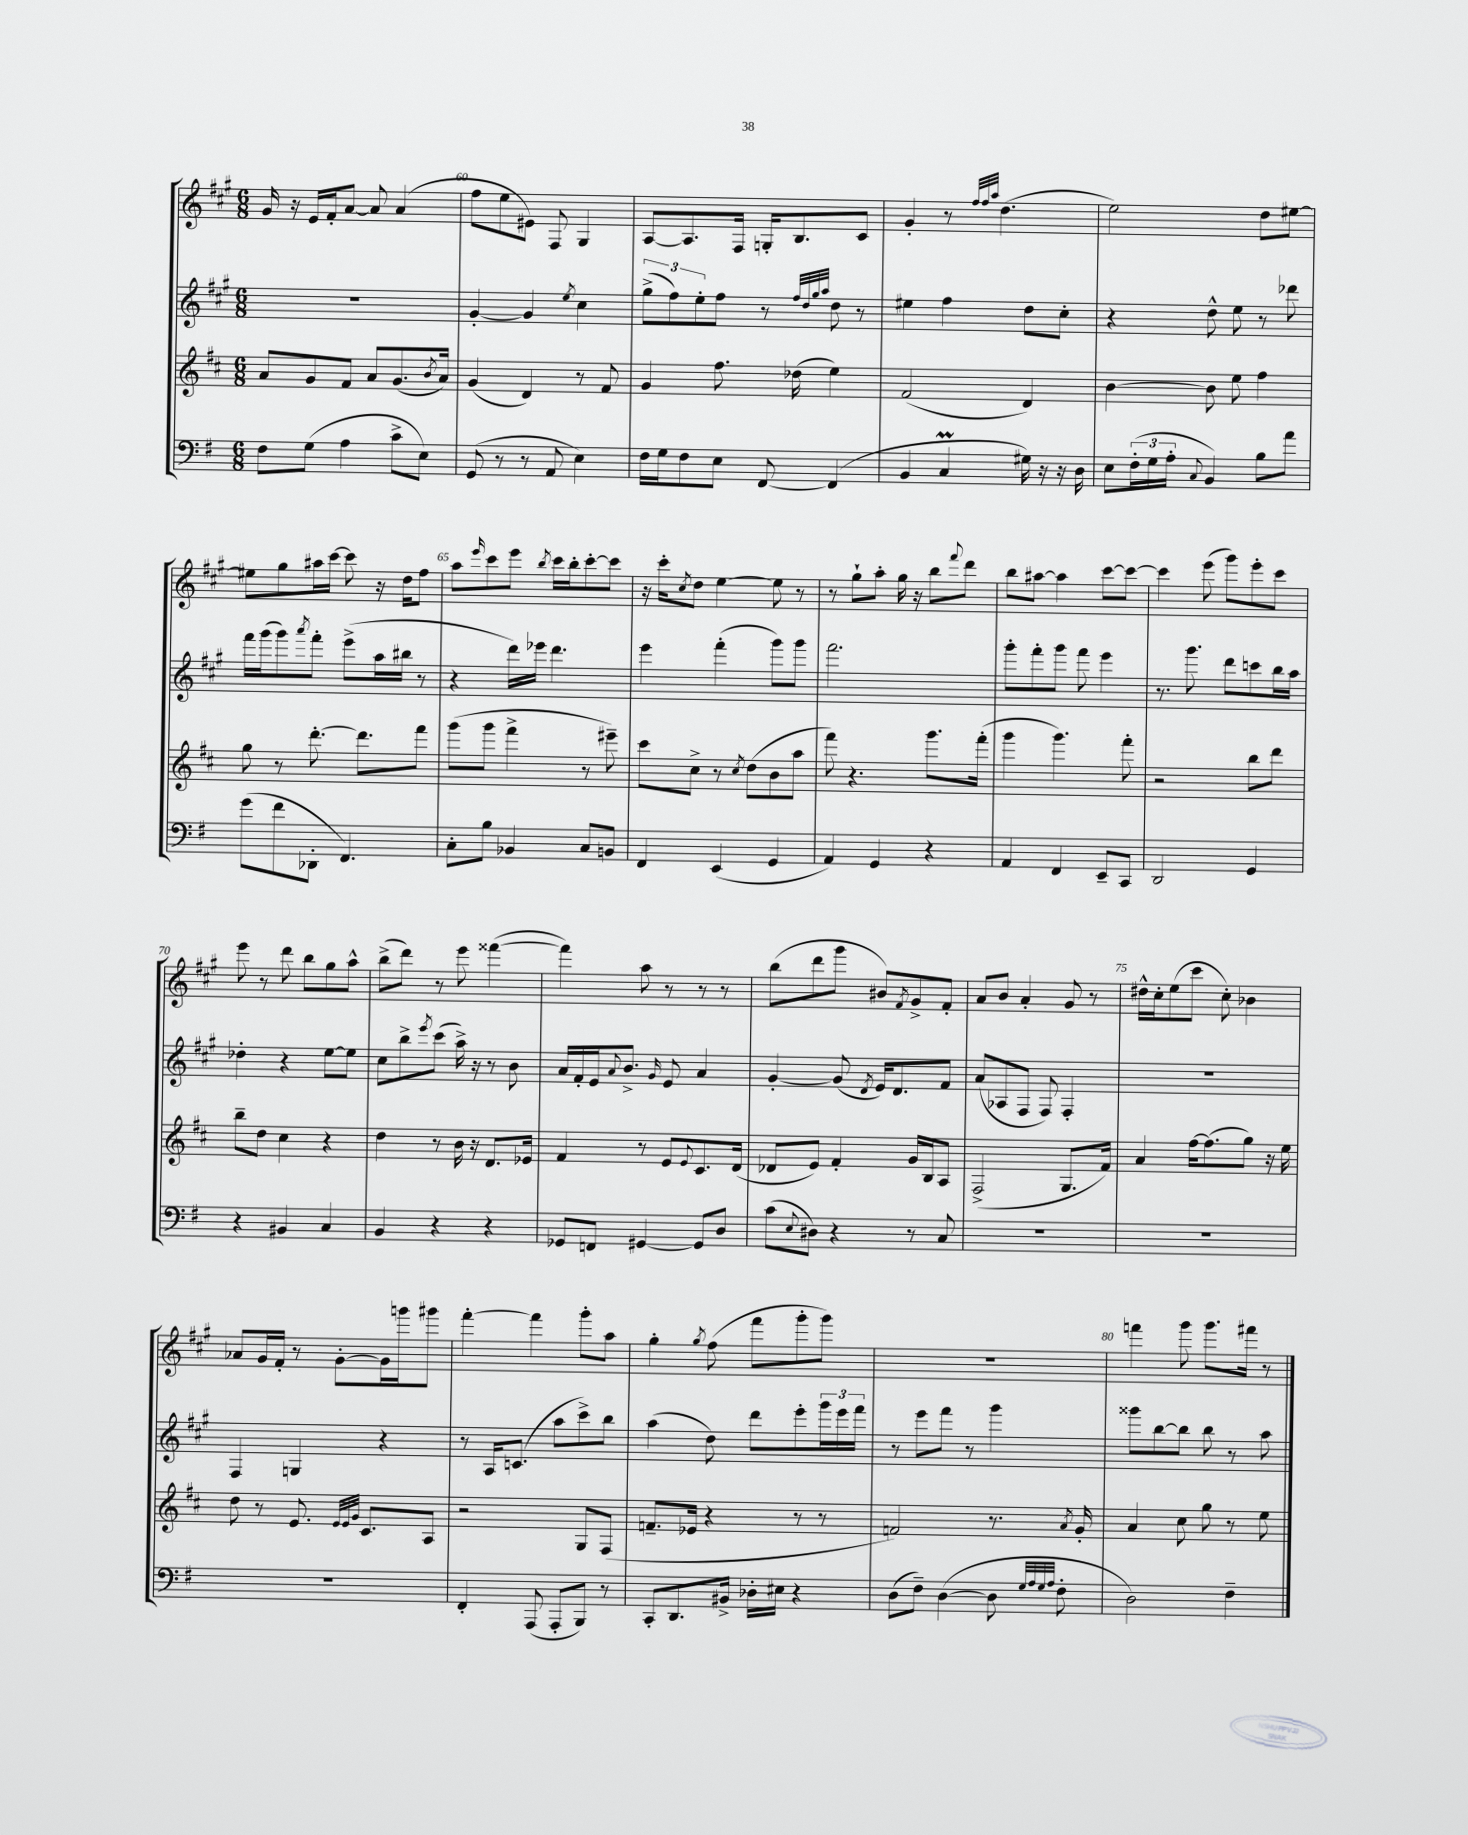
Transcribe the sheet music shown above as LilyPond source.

<<
\new StaffGroup <<
\new Staff = "s0" {
    \clef treble \key a \major \numericTimeSignature \time 6/8
    gis'16 r16 e'16 fis'16-. a'8~ a'8 a'4( |
    fis''8 e''8 eis'8) fis8 gis4 |
    a8~ a8. fis16 g16-. b8. cis'8 |
    gis'4-. r8 \grace { fis''32 fis''32 a''32 } d''4.( |
    e''2) d''8 eis''8~ |
    eis''8 gis''8 ais''16 cis'''16~ cis'''8 r16 d''16 fis''8 |
    a''8 \grace { e'''16 } cis'''8 e'''8 \acciaccatura { b''8 } cis'''16 b''16-. cis'''8~-. cis'''8 |
    r16 cis'''16-. \acciaccatura { cis''8 } d''8 e''4~ e''8 r8 |
    r8 gis''8-! a''8-. gis''16 r16 b''8 \appoggiatura { fis'''8 } d'''8 |
    b''8 ais''8~ ais''4 cis'''8~ cis'''8~ |
    cis'''4 e'''8( gis'''8) e'''8-. cis'''8 |
    e'''8 r8 d'''8 b''8 gis''8 a''8-^ |
    b''8->( d'''8) r8 e'''8 fisis'''4~( |
    fisis'''4) a''8 r8 r8 r8 |
    b''8( d'''8 gis'''8 bis'8) \acciaccatura { fis'8 } gis'8-> fis'8-. |
    a'8 b'8 a'4-. gis'8 r8 |
    dis''16-^ cis''16-. e''8( cis'''8 cis''8-.) bes'4 |
    aes'8 gis'16 fis'16-. r8 gis'8~-. gis'16 g'''16 gis'''8 |
    fis'''4~-. fis'''4 gis'''8-. a''8 |
    gis''4-. \acciaccatura { gis''8 } fis''8( fis'''8 gis'''8-. gis'''8) |
    R2. |
    f'''4 gis'''8 gis'''8. fis'''16 r8 \bar "|." |
}
\new Staff = "s1" {
    \clef treble \key a \major \numericTimeSignature \time 6/8
    R2. |
    gis'4~-. gis'4 \acciaccatura { e''8 } cis''4 |
    \tuplet 3/2 { gis''8->( fis''8) e''8-. } fis''8 r8 \grace { fis''32 d''32 gis''32 a''32 } d''8 r8 |
    eis''4 fis''4 d''8 cis''8-. |
    r4 d''8-^ e''8 r8 des'''8 |
    fis'''16 gis'''16( gis'''8) \acciaccatura { a'''8 } fis'''8-. e'''8->( a''16 bis''16 r8 |
    r4 d'''16) ees'''16 d'''4. |
    e'''4 fis'''4-.( gis'''8) gis'''8 |
    fis'''2. |
    gis'''8-. fis'''8-. gis'''8 fis'''8 e'''4 |
    r8. gis'''8. d'''8 c'''8 b''16 a''16 |
    des''4-. r4 e''8~ e''8 |
    cis''8 b''8-> \acciaccatura { e'''8 } cis'''8( a''16->) r16 r8 b'8 |
    a'16 fis'16-. e'16 \appoggiatura { a'8 } b'8.-> \grace { gis'16 } e'8 a'4 |
    gis'4~-. gis'8( \acciaccatura { d'8 } e'16) d'8. fis'8 |
    a'8( aes8 fis8 fis8) fis4-. |
    R2. |
    fis4 g4 r4 |
    r8 a16 c'8.( a''8 cis'''8->) b''8 |
    a''4( d''8) d'''8 e'''8-. \tuplet 3/2 { gis'''16 e'''16 fis'''16 } |
    r8 e'''8 fis'''8 r8 gis'''4 |
    gisis'''8 b''8~ b''8 b''8 r8 a''8 \bar "|." |
}
\new Staff = "s2" {
    \clef treble \key d \major \numericTimeSignature \time 6/8
    a'8 g'8 fis'8 a'8 g'8.( \acciaccatura { b'8 } a'16) |
    g'4( d'4) r8 fis'8 |
    g'4 fis''8. des''16( e''4) |
    fis'2( d'4) |
    b'4~ b'8 e''8 fis''4 |
    g''8 r8 d'''8.~-. d'''8. fis'''8 |
    g'''8( g'''8 fis'''4-> r8 eis'''8--) |
    cis'''8 cis''8-> r8 \acciaccatura { cis''8 } d''8( b'8 a''8 |
    fis'''8) r4. g'''8. fis'''16-.( |
    g'''4 g'''4.) fis'''8-. |
    r2 b''8 d'''8 |
    b''8-- d''8 cis''4 r4 |
    d''4 r8 b'16 r16 d'8. ees'16 |
    fis'4 r8 e'8 \appoggiatura { e'8 } cis'8. d'16( |
    des'8 e'8) fis'4-. g'16 b16 a8 |
    fis2->( g8. fis'16) |
    a'4 fis''16~ fis''8.( g''8) r16 e''16 |
    d''8 r8 e'8. \grace { e'32 e'32 g'32 } cis'8. a8 |
    r2 g8 fis8( |
    f'8.-- ees'16 r4 r8 r8 |
    f'2) r8. \acciaccatura { a'8 } g'16-. |
    a'4 cis''8 g''8 r8 e''8 \bar "|." |
}
\new Staff = "s3" {
    \clef bass \key g \major \numericTimeSignature \time 6/8
    fis8 g8( a4 c'8-> e8) |
    g,8( r8 r8 a,8 e4) |
    fis16 g16 fis8 e8 fis,8~ fis,4( |
    b,4 c4\prall gis16) r16 r16 d16 |
    e8 \tuplet 3/2 { fis16-.( g16 a16-. } \appoggiatura { c8 } b,4) b8 a'8 |
    g'8( fis'8 des,8-. fis,4.) |
    c8-. b8 bes,4 c8 b,8 |
    fis,4 e,4( g,4 |
    a,4) g,4 r4 |
    a,4 fis,4 e,8-- c,8 |
    d,2 g,4 |
    r4 bis,4 c4 |
    b,4 r4 r4 |
    ges,8 f,8 gis,4~ gis,8 d8 |
    c'8( \appoggiatura { e8 } dis8) r4 r8 c8 |
    R2. |
    R2. |
    R2. |
    fis,4-. a,,8( a,,8-. b,,8) r8 |
    c,8-. d,8. bis,16-> des16-. eis16 r4 |
    d8( fis8--) d4~( d8 \grace { g32 a32 g32 a32 } fis8-. |
    d2) fis4-- \bar "|." |
}
>>
>>
\layout { \context { \Score currentBarNumber = #59 \override BarNumber.break-visibility = ##(#f #t #t) barNumberVisibility = #(every-nth-bar-number-visible 5) } }
